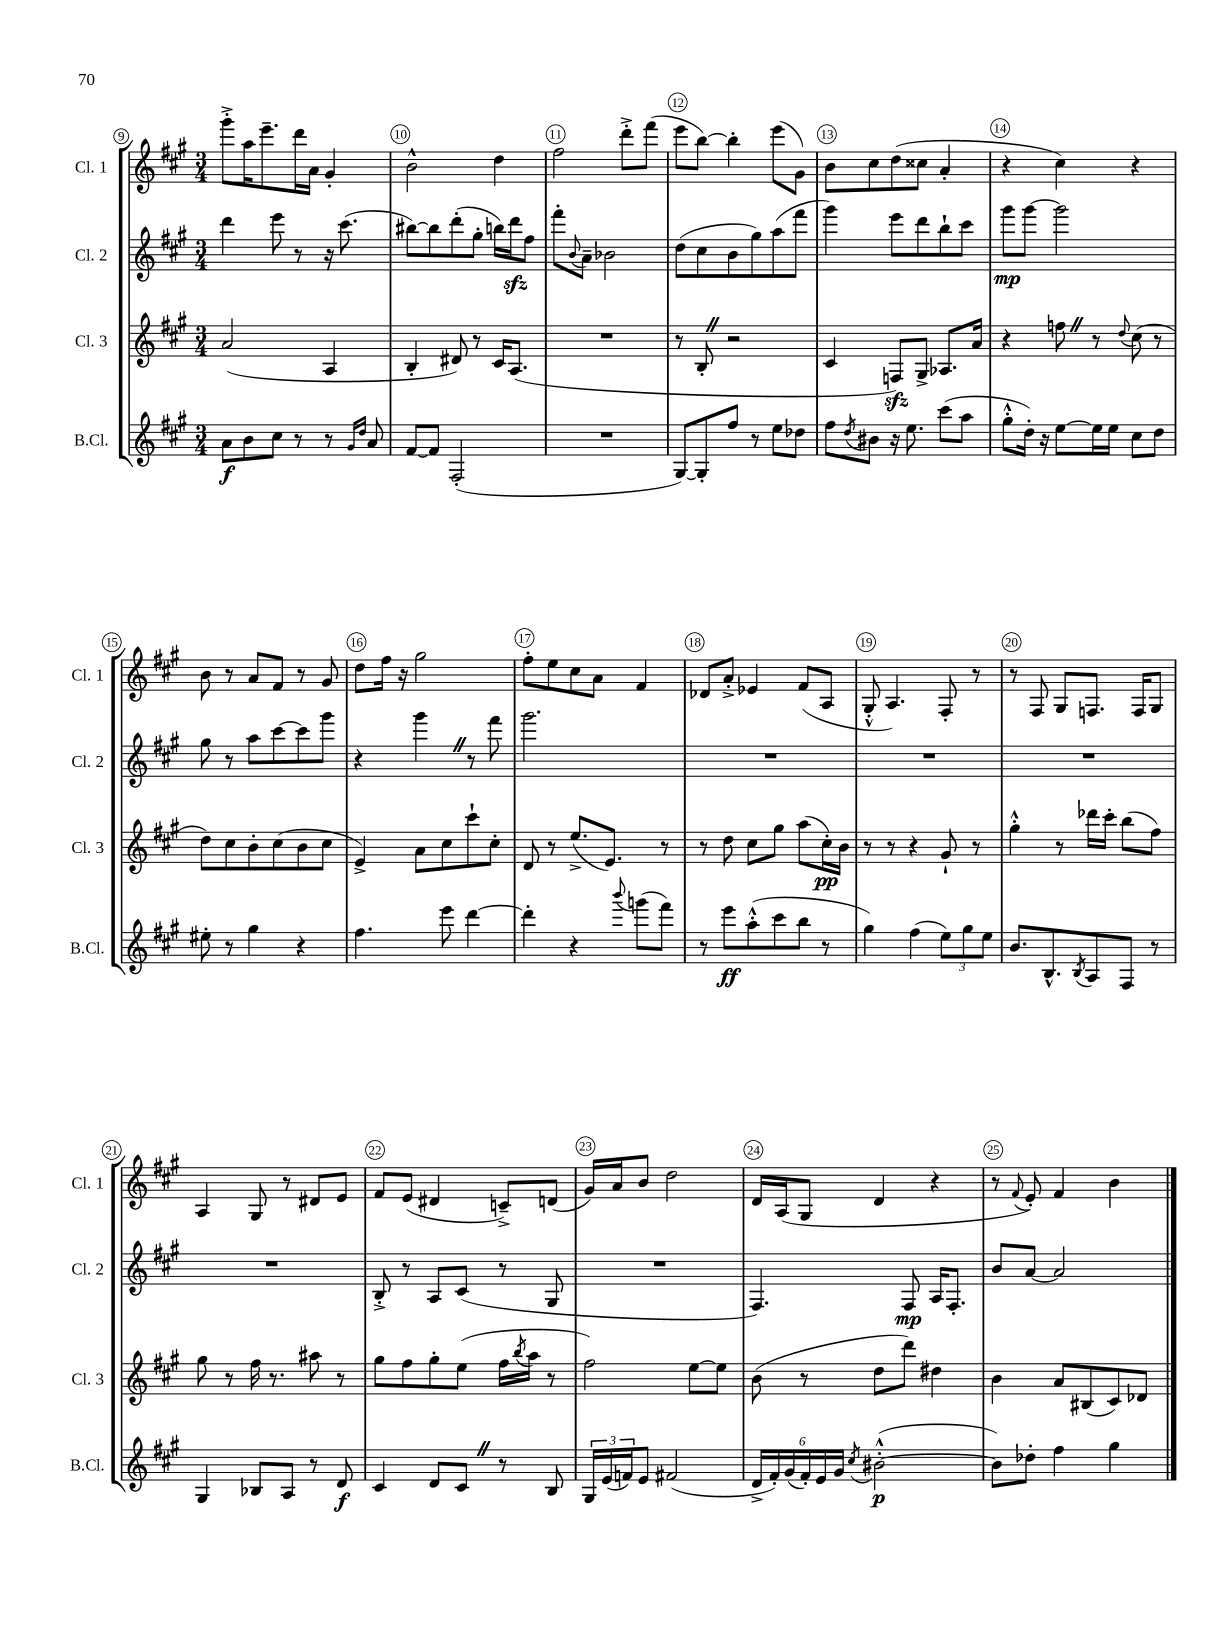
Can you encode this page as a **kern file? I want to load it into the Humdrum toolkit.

**kern	**kern	**kern	**kern
*staff4	*staff3	*staff2	*staff1
*clefG2	*clefG2	*clefG2	*clefG2
*k[f#c#g#]	*k[f#c#g#]	*k[f#c#g#]	*k[f#c#g#]
*M3/4	*M3/4	*M3/4	*M3/4
8a\L	(2a/	4ddd\	8ggg#'^\L
8b\	.	.	16aa\K
.	.	.	8.eee~\
8cc#\J	.	8eee\	.
8r	.	8r	16ddd\L
.	.	.	16a\JJ
8r	4A/	16r	4g#'/
.	.	(8.ccc#\	.
16qqg#/LL	.	.	.
16qqdd/JJ	.	.	.
8a/	.	.	.
=	=	=	=
[8f#/L	4B'/	[8bb#\L)	2b^^\
8f#/]J	.	8bb#\]	.
(2F#'/	8d#/)	(8ddd'\	.
.	8r	8gg#'\J	.
.	16c#/LK	16bb\LL)	4dd\
.	(8.A/J	16ddd\J	.
.	.	8ff#\J	.
=	=	=	=
2.r	2.r	8fff#'\L	2ff#\
.	.	8qqb/	.
.	.	8a~\J	.
.	.	2b-\	.
.	.	.	8ddd'^\L
.	.	.	(8fff#\J
=	=	=	=
[8G#/L)	8r	(8dd\L	8eee\L
8G#'/]	8B'/	8cc#\	[8bb\J)
8ff#/J	2r	8b\	4bb'\]
8r	.	8gg#\)	.
8ee\L	.	(8aa\	(8eee\L
8dd-\J	.	8fff#\J	8g#\J)
=	=	=	=
8ff#\L	4c#/	4ggg#\)	8b\L
8qdd/	.	.	.
8b#\J	.	.	8cc#\
16r	8F/L)	8eee\L	(8dd\
8.ee\	.	.	.
.	8G#^/J	8ddd\	8cc##\J
(8ccc#\L	8.A-/L	8bb`\	4a'/
8aa\J	.	8ccc#\J	.
.	16a/Jk	.	.
=	=	=	=
8gg#'^^\L	4r	8ggg#\L	4r
16dd'\Jk)	.	[8ggg#\J	.
16r	.	.	.
[8ee\L	8ff\	2ggg#\]	4cc#\)
16ee\]L	8r	.	.
16ee\JJ	.	.	.
.	8qqdd/	.	.
8cc#\L	(8cc#\	.	4r
8dd\J	8r	.	.
=	=	=	=
8ee#'\	8dd\L)	8gg#\	8b\
8r	8cc#\	8r	8r
4gg#\	8b'\	8aa\L	8a/L
.	(8cc#\	[8ccc#\	8f#/J
4r	8b\	8ccc#\]	8r
.	8cc#\J	8ggg#\J	8g#/
=	=	=	=
4.ff#\	4e^/)	4r	8dd\L
.	.	.	16ff#\Jk
.	.	.	16r
.	8a\L	4ggg#\	2gg#\
8eee\	8cc#\	.	.
[4ddd\	8ccc#`\	8r	.
.	8cc#'\J	8fff#\	.
=	=	=	=
4ddd'\]	8d/	2.ggg#\	8ff#'\L
.	8r	.	8ee\
4r	(8.ee^/L	.	8cc#\
.	.	.	8a\J
.	8.e/J)	.	.
8qqbbb/	.	.	.
(8ggg\L	.	.	4f#/
8fff#\J)	8r	.	.
=	=	=	=
8r	8r	2.r	8d-/L
8eee\L	8dd\	.	8a'^/J
(8aa'^^\	8cc#\L	.	4e-/
8ccc#\	8gg#\J	.	.
8bb\J	(8aa\L	.	(8f#/L
8r	16cc#'\L)	.	8A/J
.	16b\JJ	.	.
=	=	=	=
4gg#\)	8r	2.r	8G#'^^/
.	8r	.	4.A/)
(4ff#\	4r	.	.
12ee\L)	8g#`/	.	8F#'/
12gg#\	.	.	.
.	8r	.	8r
12ee\J	.	.	.
=	=	=	=
8.b/L	4gg#'^^\	2.r	8r
.	.	.	8F#/
8.B^^/	.	.	.
.	8r	.	8G#/L
8qB/	.	.	.
8A/	16ddd-\LL	.	8.F/J
.	16ccc#'\JJ	.	.
8F#/J	(8bb\L	.	.
.	.	.	16F/LK
8r	8ff#\J)	.	8G#/J
=	=	=	=
4G#/	8gg#\	2.r	4A/
.	8r	.	.
8B-/L	16ff#\	.	8G#/
.	8.r	.	.
8A/J	.	.	8r
8r	8aa#\	.	8d#/L
8d/	8r	.	8e/J
=	=	=	=
4c#/	8gg#\L	8B'^/	8f#/L
.	8ff#\	8r	(8e/J
8d/L	8gg#'\	8A/L	4d#/
8c#/J	(8ee\J	(8c#/J	.
8r	16ff#\LL	8r	8c~^/L)
.	8qbb/	.	.
.	16aa\JJ	.	.
8B/	8r	8G#/	(8d/J
=	=	=	=
24G#/LL	2ff#\)	2.r	16g#/LL)
(24e/	.	.	.
.	.	.	16a/J
24f/J)	.	.	.
8e/J	.	.	8b/J
(2f#/	.	.	2dd\
.	[8ee\L	.	.
.	8ee\]J	.	.
=	=	=	=
24d^/LL	(8b\	4.F#/)	16d/LL
24f#'/)	.	.	.
.	.	.	(16A/J
(24g#/	.	.	.
24f#'/)	8r	.	8G#/J
24e/	.	.	.
24g#/JJ	.	.	.
8qcc#/	.	.	.
([2b#'^^\	8dd\L	.	4d/
.	8ddd\J)	8F#/	.
.	4dd#\	16A/LK	4r
.	.	8.F#'/J	.
=	=	=	=
8b#\]L)	4b\	8b/L	8r
.	.	.	8qqf#/
8dd-'\J	.	[8a/J	8e'/)
4ff#\	8a/L	2a/]	4f#/
.	(8B#/	.	.
4gg#\	8c#/)	.	4b\
.	8d-/J	.	.
==	==	==	==
*-	*-	*-	*-
